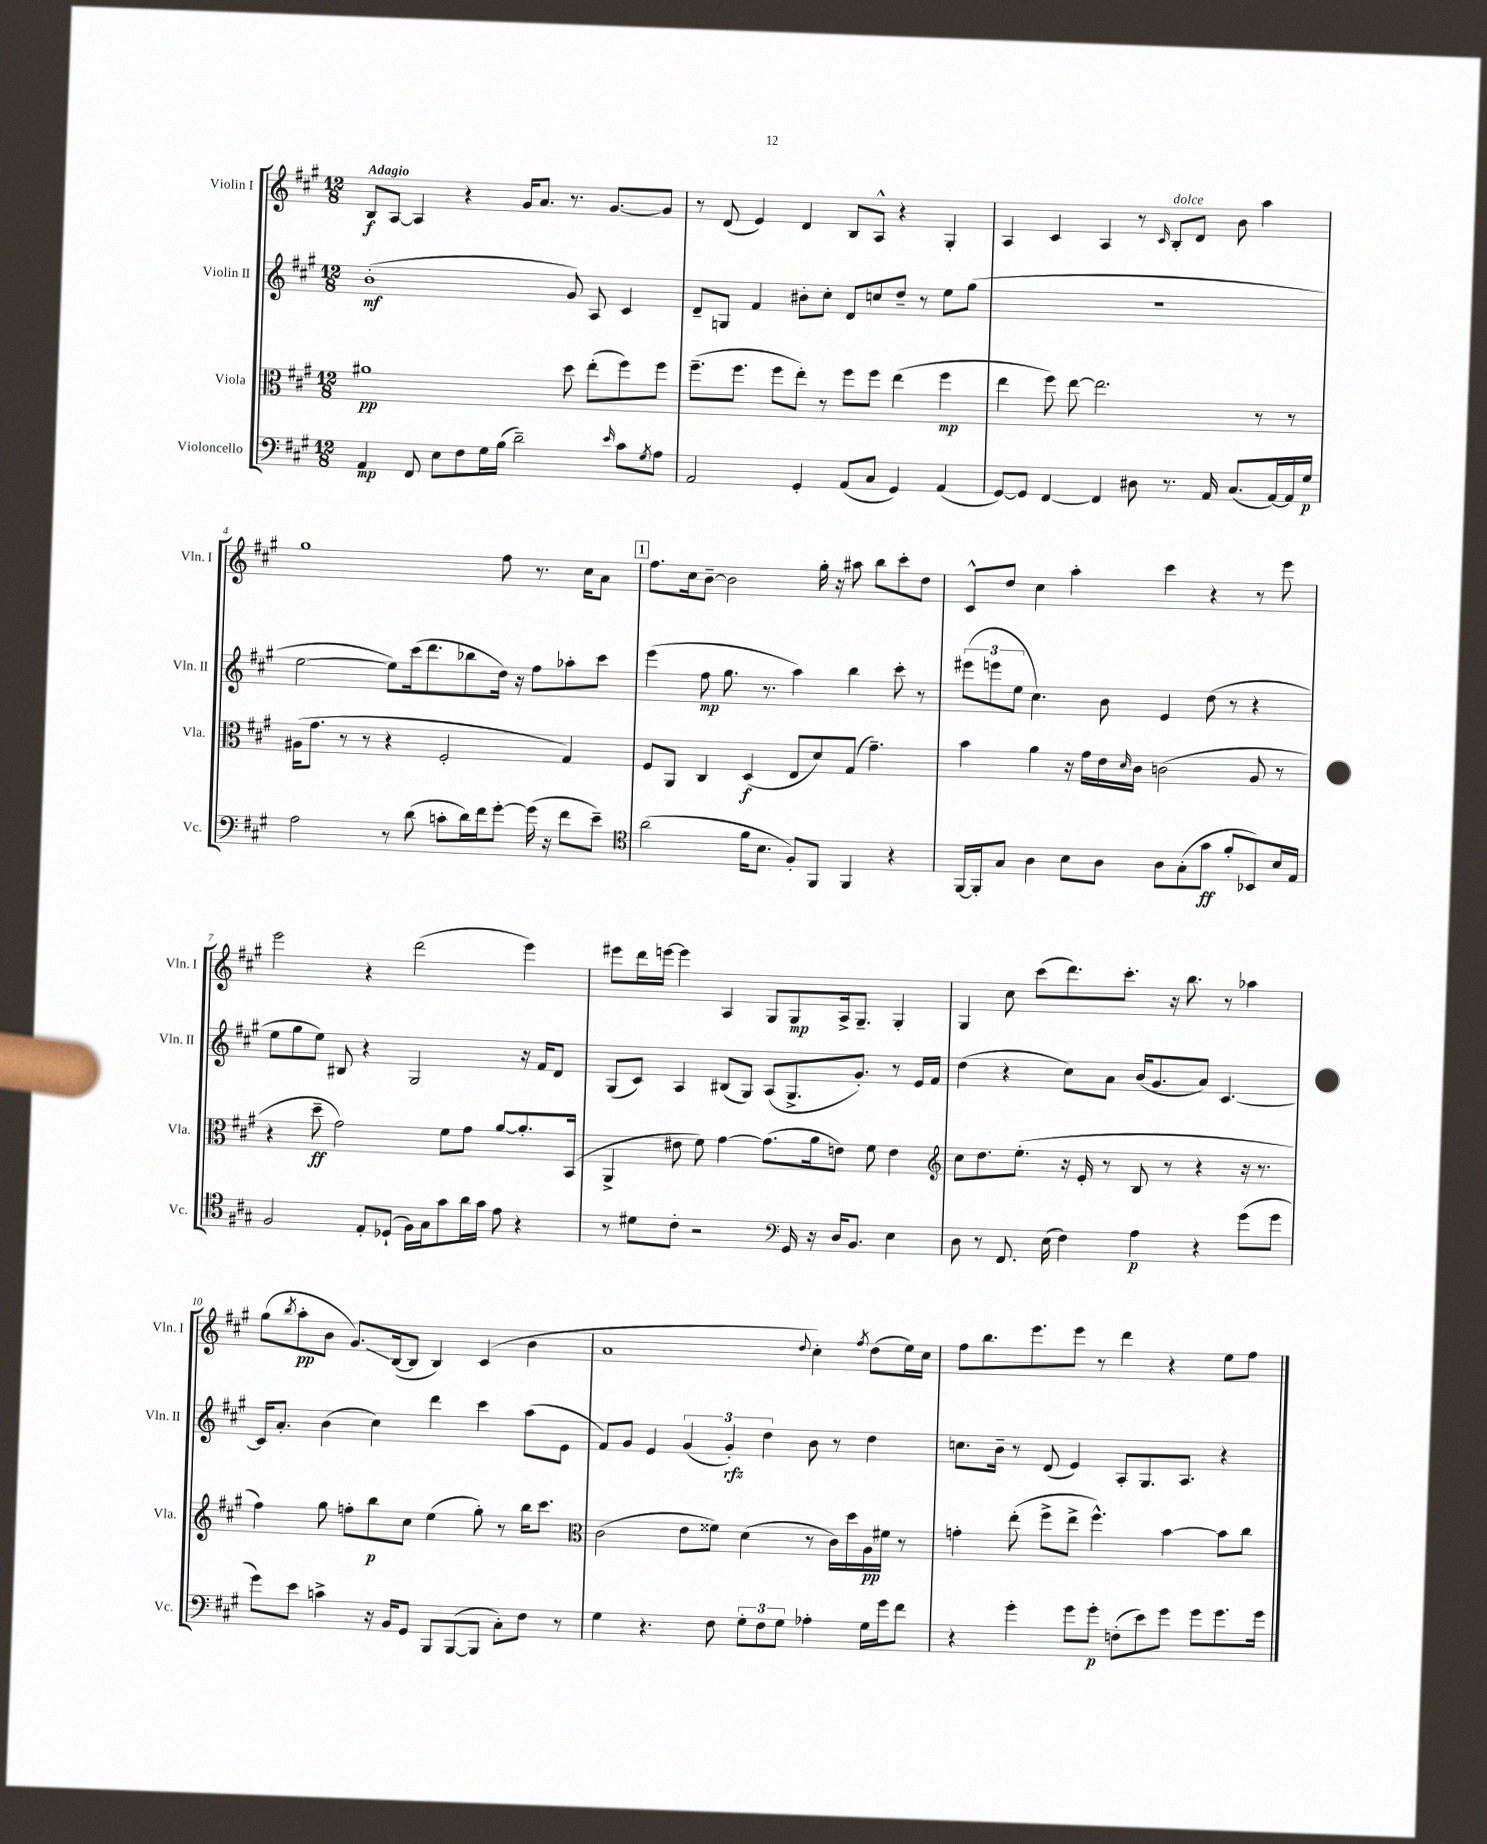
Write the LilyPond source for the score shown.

<<
\new StaffGroup <<
\new Staff = "s0" \with { instrumentName = "Violin I" shortInstrumentName = "Vln. I" } {
    \clef treble \key a \major \numericTimeSignature \time 12/8 \tempo "Adagio"
    b8\f a8~ a4 r4 gis'16 a'8. r8. gis'8.~ gis'8 |
    r8 d'8( e'4) d'4 b8 a8-^ r4 gis4-. |
    a4 cis'4 a4 r8 \grace { cis'16 } b8-.^\markup { \italic "dolce" } d'8 b'8 a''4 |
    gis''1 fis''8 r8. cis''16 a'8 |
    \mark \markup { \box "1" } fis''8. cis''16 b'8~-- b'2 gis''16-. r16 ais''8 b''8 cis'''8-. d''8 |
    cis'8-^ d''8 cis''4 a''4-. cis'''4 r4 r8 e'''8 |
    e'''2 r4 d'''2( e'''4) |
    eis'''8 d'''16 e'''16~ e'''4 a4 gis8 gis8\mp a16-> gis8.-- gis4-. |
    gis4 cis''8 cis'''8( d'''8.) cis'''8.-. r16 b''8. r8 aes''4 |
    gis''8( \acciaccatura { b''8 } a''8-.\pp b'8 gis'8.\glissando) b16~( b8 b4) cis'4( b'4 |
    a'1 \appoggiatura { d''8 } cis''4-.) \acciaccatura { fis''8 } d''8( e''16) cis''16 |
    fis''8 b''8. e'''8. e'''8 r8 d'''4 r4 e''8 fis''8 \bar "|." |
}
\new Staff = "s1" \with { instrumentName = "Violin II" shortInstrumentName = "Vln. II" } {
    \clef treble \key a \major \numericTimeSignature \time 12/8
    b'1-.\mf( gis'8) a8 cis'4 |
    d'8-- g8 fis'4 bis'8-. cis''8-. d'8 c''8 d''8-- r8 e''8 gis''8( |
    R1. |
    e''2~ e''8) cis'''16( d'''8. bes''8 d''16) r16 fis''8 aes''8-. cis'''8 |
    \mark \markup { \box "1" } e'''4( fis''8\mp gis''8. r8. a''4) b''4 cis'''8-. r8 |
    \tuplet 3/2 { eis'''8( e'''8 e''8 } cis''4.) b'8 e'4 d''8( r8 r4 |
    e''8 gis''8 e''8) bis8 r4 gis2 r16 fis'16 d'8 |
    gis8( cis'8) a4 bis8( gis8) a8( gis8.-> gis'8.-.) r8 e'16 fis'16 |
    d''4( r4 cis''8) a'8 b'16( gis'8. a'8) cis'4.~ |
    cis'16 a'8.-. b'4( cis''4) d'''4 cis'''4 a''8( e'8 |
    fis'8) gis'8 e'4 \tuplet 3/2 { gis'4( gis'4-.\rfz) d''4 } b'8 r8 d''4 |
    c''8. b'16-- r8 d'8( e'4) a8-. gis8. a8. r4 \bar "|." |
}
\new Staff = "s2" \with { instrumentName = "Viola" shortInstrumentName = "Vla." } {
    \clef alto \key a \major \numericTimeSignature \time 12/8
    ais'1\pp d''8 e''8-.( fis''8) fis''8 |
    fis''8.--( fis''8. fis''8 e''8-.) r8 fis''8 fis''8 e''4( fis''4\mp |
    e''4 fis''8) e''8~ e''2. r8 r8 |
    ais16( gis'8. r8 r8 r4 fis2-. gis4) |
    \mark \markup { \box "1" } fis8 a,8 cis4 d4\f( e8 d'8) gis8( gis'4.--) |
    b'4 a'4 r16 gis'16 e'16 \grace { d'16 } cis'16 c'2( a8 r8 |
    r4 d''8--\ff gis'2) fis'8 gis'8 a'8~ a'8.-. b,16( |
    a,4-> eis'8 fis'8) gis'4~ gis'8.( a'16 e'8) fis'8 e'4 |
    \clef treble cis''8 d''8. e''8.-.( r16 e'16-. r8 b8 r8 r4 r16 r8. |
    fis''4) gis''8 f''8-. b''8\p cis''8 e''4( gis''8-.) r8 b''16 cis'''8. |
    \clef alto cis'2( e'8 fisis'8) d'4( r8 cis'16) d''16 a16\pp fis'16 r8 |
    g'4-. e''8-.( fis''8-> e''8-> fis''4.-^) b'4~ b'8 cis''8 \bar "|." |
}
\new Staff = "s3" \with { instrumentName = "Violoncello" shortInstrumentName = "Vc." } {
    \clef bass \key a \major \numericTimeSignature \time 12/8
    a,4\mp fis,8 e8 fis8 gis16 b16( d'2--) \grace { e'16 } cis'8 \acciaccatura { gis8 } a8 |
    a,2 gis,4-. a,8( cis8 gis,4) a,4( |
    gis,8~) gis,8 fis,4~ fis,4 dis8 r8. a,16 cis8.( a,16~) a,16 gis16\p |
    a2 r8 d'8( c'8-. d'16) fis'16 gis'8~-. gis'16( r16 fis'8 e'8--) |
    \mark \markup { \box "1" } \clef tenor a'2( fis'16 b8. fis8-.) fis,8 fis,4 r4 |
    fis,16~ fis,16-. gis8 a4 b8 a8 a8 gis8-.( gis'8\ff fis'8-. bes,8) b16 e16 |
    fis2 e8-. des8-!( fis16) gis16 gis'8 a'16 gis'16 e'8 r4 |
    r8 dis'8 cis'8-. r2 \clef bass gis,16 r16 d16 b,8. e4 |
    d8 r8 fis,8. e16( fis4) a4\p r4 gis'8( gis'8 |
    gis'8) e'8 c'4-> r16 b,16 gis,8 b,,8 b,,8~( b,,8 cis8-.) fis8 r8 |
    gis4 r4. fis8 \tuplet 3/2 { gis8-. fis8 gis8 } aes4-. gis16 gis'16 fis'8 |
    r4 gis'4-. gis'8 gis'8-.\p f8-.( e'8) gis'8 gis'8 gis'8. gis'16 \bar "|." |
}
>>
>>
